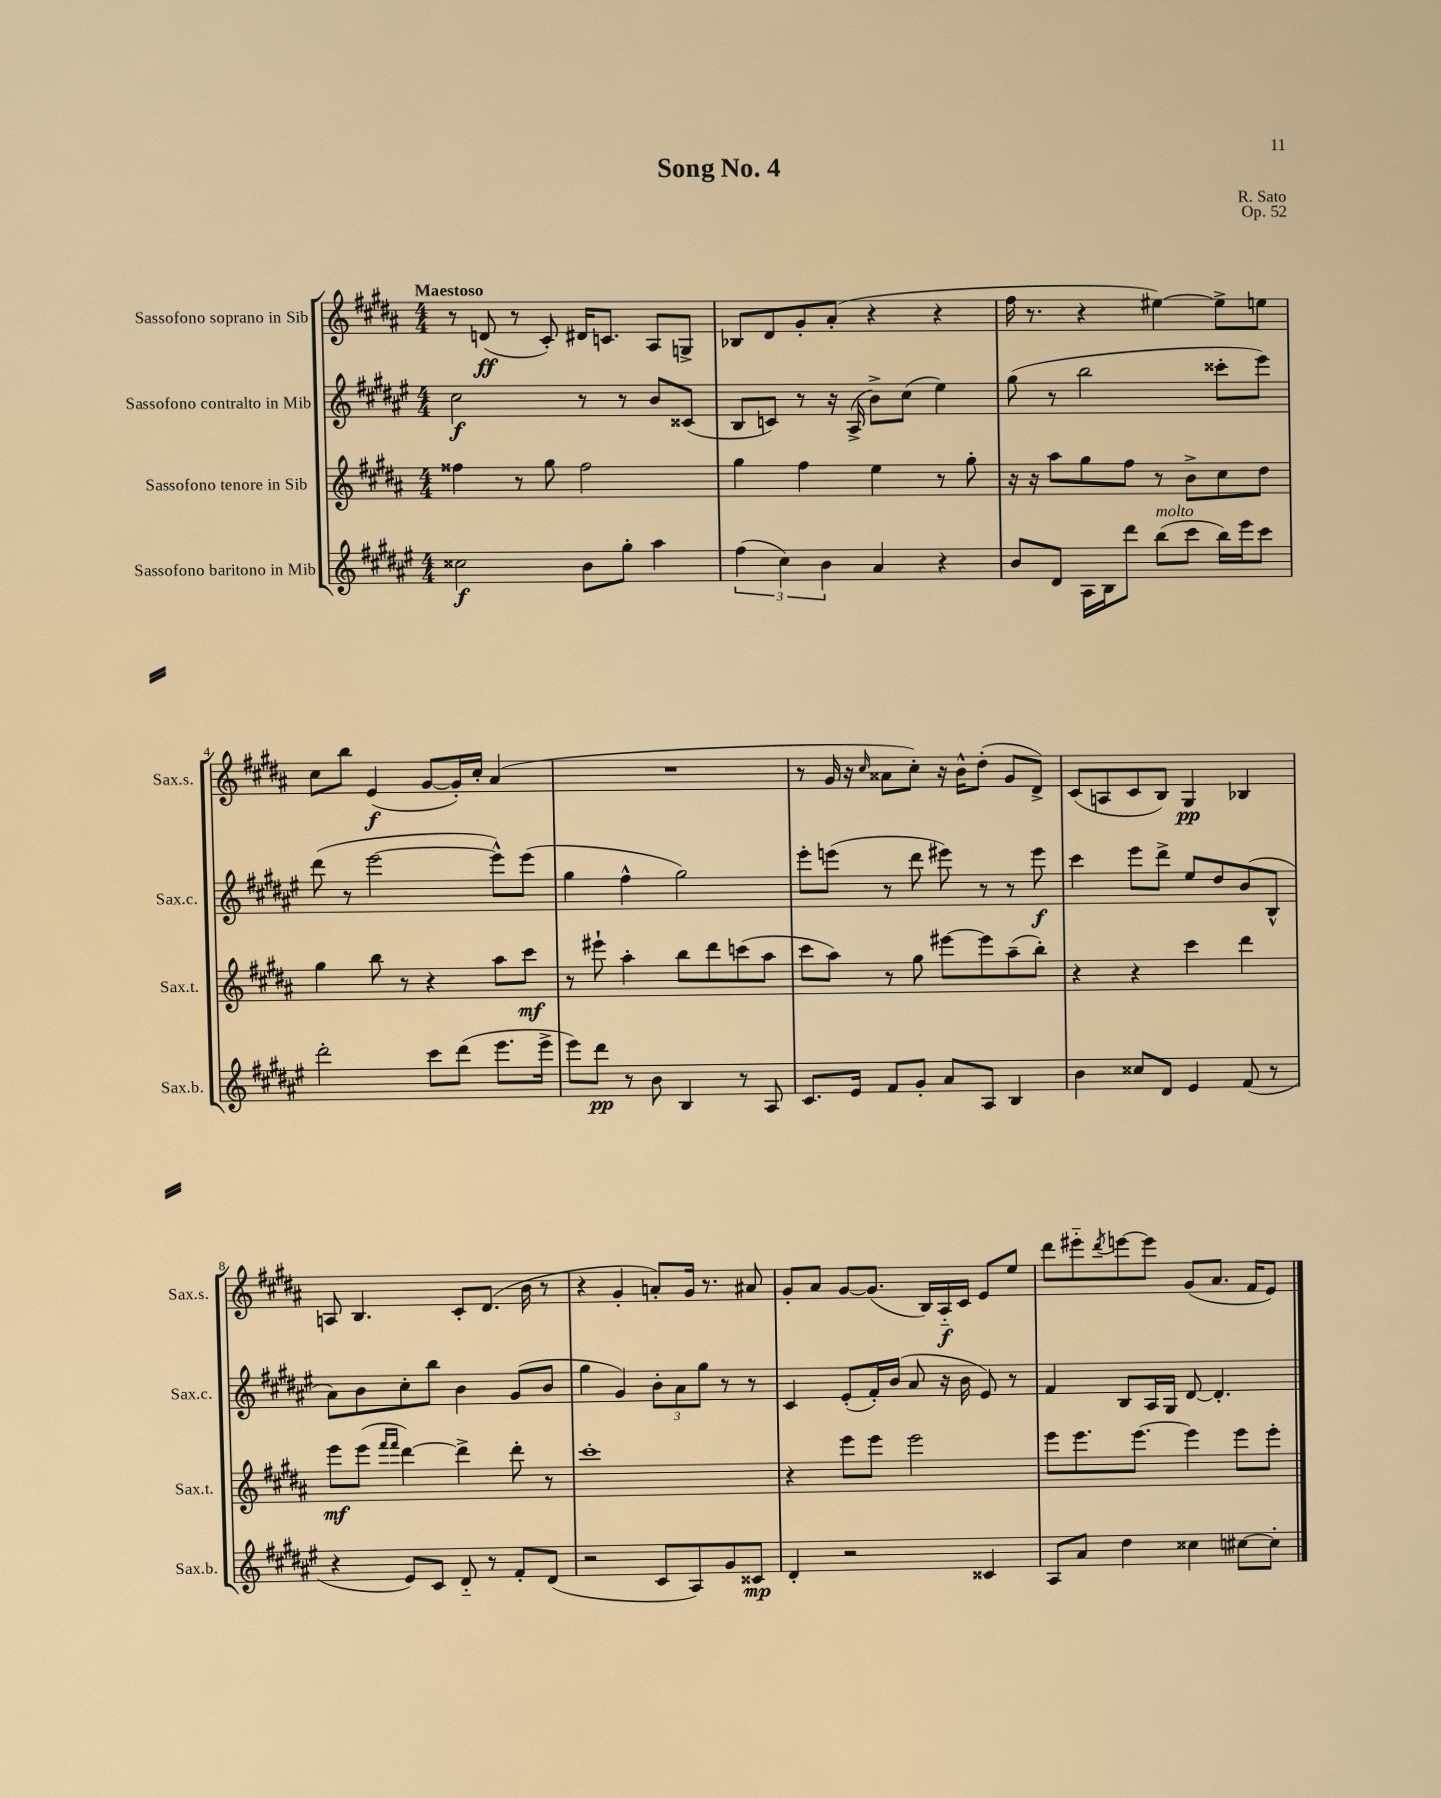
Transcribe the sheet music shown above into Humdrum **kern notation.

**kern	**dynam	**kern	**dynam	**kern	**dynam	**kern	**dynam
*part4	*part4	*part3	*part3	*part2	*part2	*part1	*part1
*staff4	*staff4	*staff3	*staff3	*staff2	*staff2	*staff1	*staff1
*I"Sassofono baritono in Mib	*	*I"Sassofono tenore in Sib	*	*I"Sassofono contralto in Mib	*	*I"Sassofono soprano in Sib	*
*I'Sax.b.	*	*I'Sax.t.	*	*I'Sax.c.	*	*I'Sax.s.	*
*clefG2	*	*clefG2	*	*clefG2	*	*clefG2	*
*k[f#c#g#d#a#e#]	*	*k[f#c#g#d#a#]	*	*k[f#c#g#d#a#e#]	*	*k[f#c#g#d#a#]	*
*M4/4	*	*M4/4	*	*M4/4	*	*M4/4	*
=1	=1	=1	=1	=1	=1	=1	=1
!	!	!	!	!	!	!LO:TX:a:B:t=Maestoso	!
2cc##X\	f	4ff##X\	.	2cc#\	f	8r	.
.	.	.	.	.	.	(8dn/	ff
.	.	8r	.	.	.	8r	.
.	.	8gg#\	.	.	.	8c#'/)	.
8b\L	.	2ff##\	.	8r	.	16d#X/KL	.
.	.	.	.	.	.	8.cn/J	.
8gg#'\J	.	.	.	8r	.	.	.
4aa#\	.	.	.	8b/L	.	8A#/L	.
.	.	.	.	(8c##X/J	.	8Gn^/J	.
=2	=2	=2	=2	=2	=2	=2	=2
(6ff#\	.	4gg#\	.	8B/L	.	8B-X/L	.
.	.	.	.	8cn/J)	.	8d#/	.
6cc#\)	.	.	.	.	.	.	.
.	.	4ff#\	.	8r	.	8g#'/	.
6b\	.	.	.	.	.	.	.
.	.	.	.	16r	.	(8a#'/J	.
.	.	.	.	(16A#^/	.	.	.
4a#/	.	4ee\	.	8b^\L)	.	4r	.
.	.	.	.	(8cc#\J	.	.	.
4r	.	8r	.	4ee#\)	.	4r	.
.	.	8gg#'\	.	.	.	.	.
=3	=3	=3	=3	=3	=3	=3	=3
8b/L	.	16r	.	(8gg#\	.	16ff#\	.
.	.	16r	.	.	.	8.r	.
8d#/J	.	8aa#\L	.	8r	.	.	.
16A#\LL	.	8gg#\	.	2bb\	.	4r	.
16B\J	.	.	.	.	.	.	.
8ddd#\J	.	8ff#\J	.	.	.	.	.
!LO:TX:a:i:t=molto	!	!	!	!	!	!	!
(8bb\L	.	8r	.	.	.	[4ee#X\)	.
8ccc#\J	.	8b^\L	.	.	.	.	.
16bb\LL)	.	8cc#\	.	8ccc##X'\L	.	8ee#^\L]	.
16eee#\J	.	.	.	.	.	.	.
8ccc#\J	.	8dd#\J	.	8eee#\J)	.	8een\J	.
!!LO:LB:g=z
=4	=4	=4	=4	=4	=4	=4	=4
2ddd#'\	.	4gg#\	.	(8ddd#\	.	8cc#\L	.
.	.	.	.	8r	.	8bb\J	.
.	.	8bb\	.	[2eee#\	.	(4e/	f
.	.	8r	.	.	.	.	.
8ccc#\L	.	4r	.	.	.	[8g#/L	.
(8ddd#\J	.	.	.	.	.	16g#'/L])	.
.	.	.	.	.	.	16cc#'/JJ	.
8.eee#\L	.	8aa#\L	.	8eee#^^\L])	.	(4a#/	.
.	.	8ccc#\J	mf	(8eee#\J	.	.	.
16eee#^\Jk	.	.	.	.	.	.	.
=5	=5	=5	=5	=5	=5	=5	=5
8eee#\L)	.	8r	.	4gg#\	.	1r	.
8ddd#\J	pp	8eee#X`\	.	.	.	.	.
8r	.	4aa#'\	.	4ff#^^\	.	.	.
8b\	.	.	.	.	.	.	.
4B/	.	8bb\L	.	2gg#\)	.	.	.
.	.	8ddd#\	.	.	.	.	.
8r	.	(8cccn\	.	.	.	.	.
8A#/	.	8aa#\J	.	.	.	.	.
=6	=6	=6	=6	=6	=6	=6	=6
8.c#/L	.	8ccc#\L	.	8eee#'\L	.	8r	.
.	.	8aa#\J)	.	(8eeen\J	.	16g#/	.
16e#/Jk	.	.	.	.	.	16r	.
.	.	.	.	.	.	16qqcc#/	.
8f#/L	.	8r	.	8r	.	8a##X\L	.
8g#'/J	.	8gg#\	.	8ddd#\	.	8cc#'\J)	.
8a#/L	.	[8eee#X\L	.	8eee#X\)	.	16r	.
.	.	.	.	.	.	16b^^\KL	.
8A#/J	.	8eee#\]	.	8r	.	(8dd#'\J	.
4B/	.	(8aa#~\	.	8r	.	8g#/L	.
.	.	8bb'\J)	.	8eee#\	f	8d#^/J)	.
=7	=7	=7	=7	=7	=7	=7	=7
4b\	.	4r	.	4ccc#\	.	(8c#/L	.
.	.	.	.	.	.	8An/	.
8cc##X/L	.	4r	.	8eee#\L	.	8c#/	.
8d#/J	.	.	.	8ddd#^\J	.	8B/J)	.
4e#/	.	4ccc#\	.	8ee#/L	.	4G#/	pp
.	.	.	.	8dd#/	.	.	.
(8f#/	.	4ddd#\	.	(8b/	.	4B-X/	.
8r	.	.	.	8B^^/J	.	.	.
!!LO:LB:g=z
=8	=8	=8	=8	=8	=8	=8	=8
4r	.	8eee\L	mf	8a#\L)	.	8An/	.
.	.	(8eee\J	.	8b\	.	4.B/	.
.	.	16qqfff#/LL	.	.	.	.	.
.	.	16qqfff#/JJ	.	.	.	.	.
8e#/L)	.	[4ddd#\)	.	8cc#'\	.	.	.
8c#/J	.	.	.	8bb\J	.	.	.
8d#/	.	4ddd#^\]	.	4b\	.	8c#'/L	.
8r	.	.	.	.	.	(8.d#/J	.
8f#'/L	.	8ddd#'\	.	(8g#/L	.	.	.
.	.	.	.	.	.	16b\	.
(8d#/J	.	8r	.	8b/J	.	8r	.
=9	=9	=9	=9	=9	=9	=9	=9
2r	.	1ccc#'	.	4gg#\	.	4r	.
.	.	.	.	4g#/)	.	4g#'/	.
8c#/L	.	.	.	12b'\L	.	8an'/L)	.
.	.	.	.	12a#\	.	.	.
8A#/)	.	.	.	.	.	16g#/Jk	.
.	.	.	.	12gg#\J	.	.	.
.	.	.	.	.	.	8.r	.
8g#/	.	.	.	8r	.	.	.
8c##X/J	mp	.	.	8r	.	8a#X/	.
=10	=10	=10	=10	=10	=10	=10	=10
4d#'/	.	4r	.	4c#/	.	8g#'/L	.
.	.	.	.	.	.	8a#/J	.
2r	.	8eee\L	.	(8e#'/L	.	[8g#/L	.
.	.	8eee\J	.	16f#'/L)	.	(8.g#/J]	.
.	.	.	.	(16b/JJ	.	.	.
.	.	2eee\	.	8a#/	.	.	.
.	.	.	.	.	.	16B/LL)	.
.	.	.	.	16r	.	16A#/	f
.	.	.	.	16b\	.	16c#/JJ	.
4c##X/	.	.	.	8e#/)	.	8e/L	.
.	.	.	.	8r	.	8ee/J	.
=11	=11	=11	=11	=11	=11	=11	=11
8A#/L	.	8eee\L	.	4f#/	.	8ddd#\L	.
8a#/J	.	8.eee\	.	.	.	8eee#X\	.
.	.	.	.	.	.	8qddd#/	.
4dd#\	.	.	.	8B/L	.	[8eeen\	.
.	.	[8.eee\J	.	.	.	.	.
.	.	.	.	16A#/L	.	8eee\J]	.
.	.	.	.	16G#/JJ	.	.	.
4cc##X\	.	4eee\]	.	[8d#/	.	(8g#/L	.
.	.	.	.	4.d#'/]	.	8.a#/J	.
[8cc#X\L	.	8eee\L	.	.	.	.	.
.	.	.	.	.	.	16f#/KL	.
8cc#'\J]	.	8eee'\J	.	.	.	8e/J)	.
==	==	==	==	==	==	==	==
*-	*-	*-	*-	*-	*-	*-	*-
